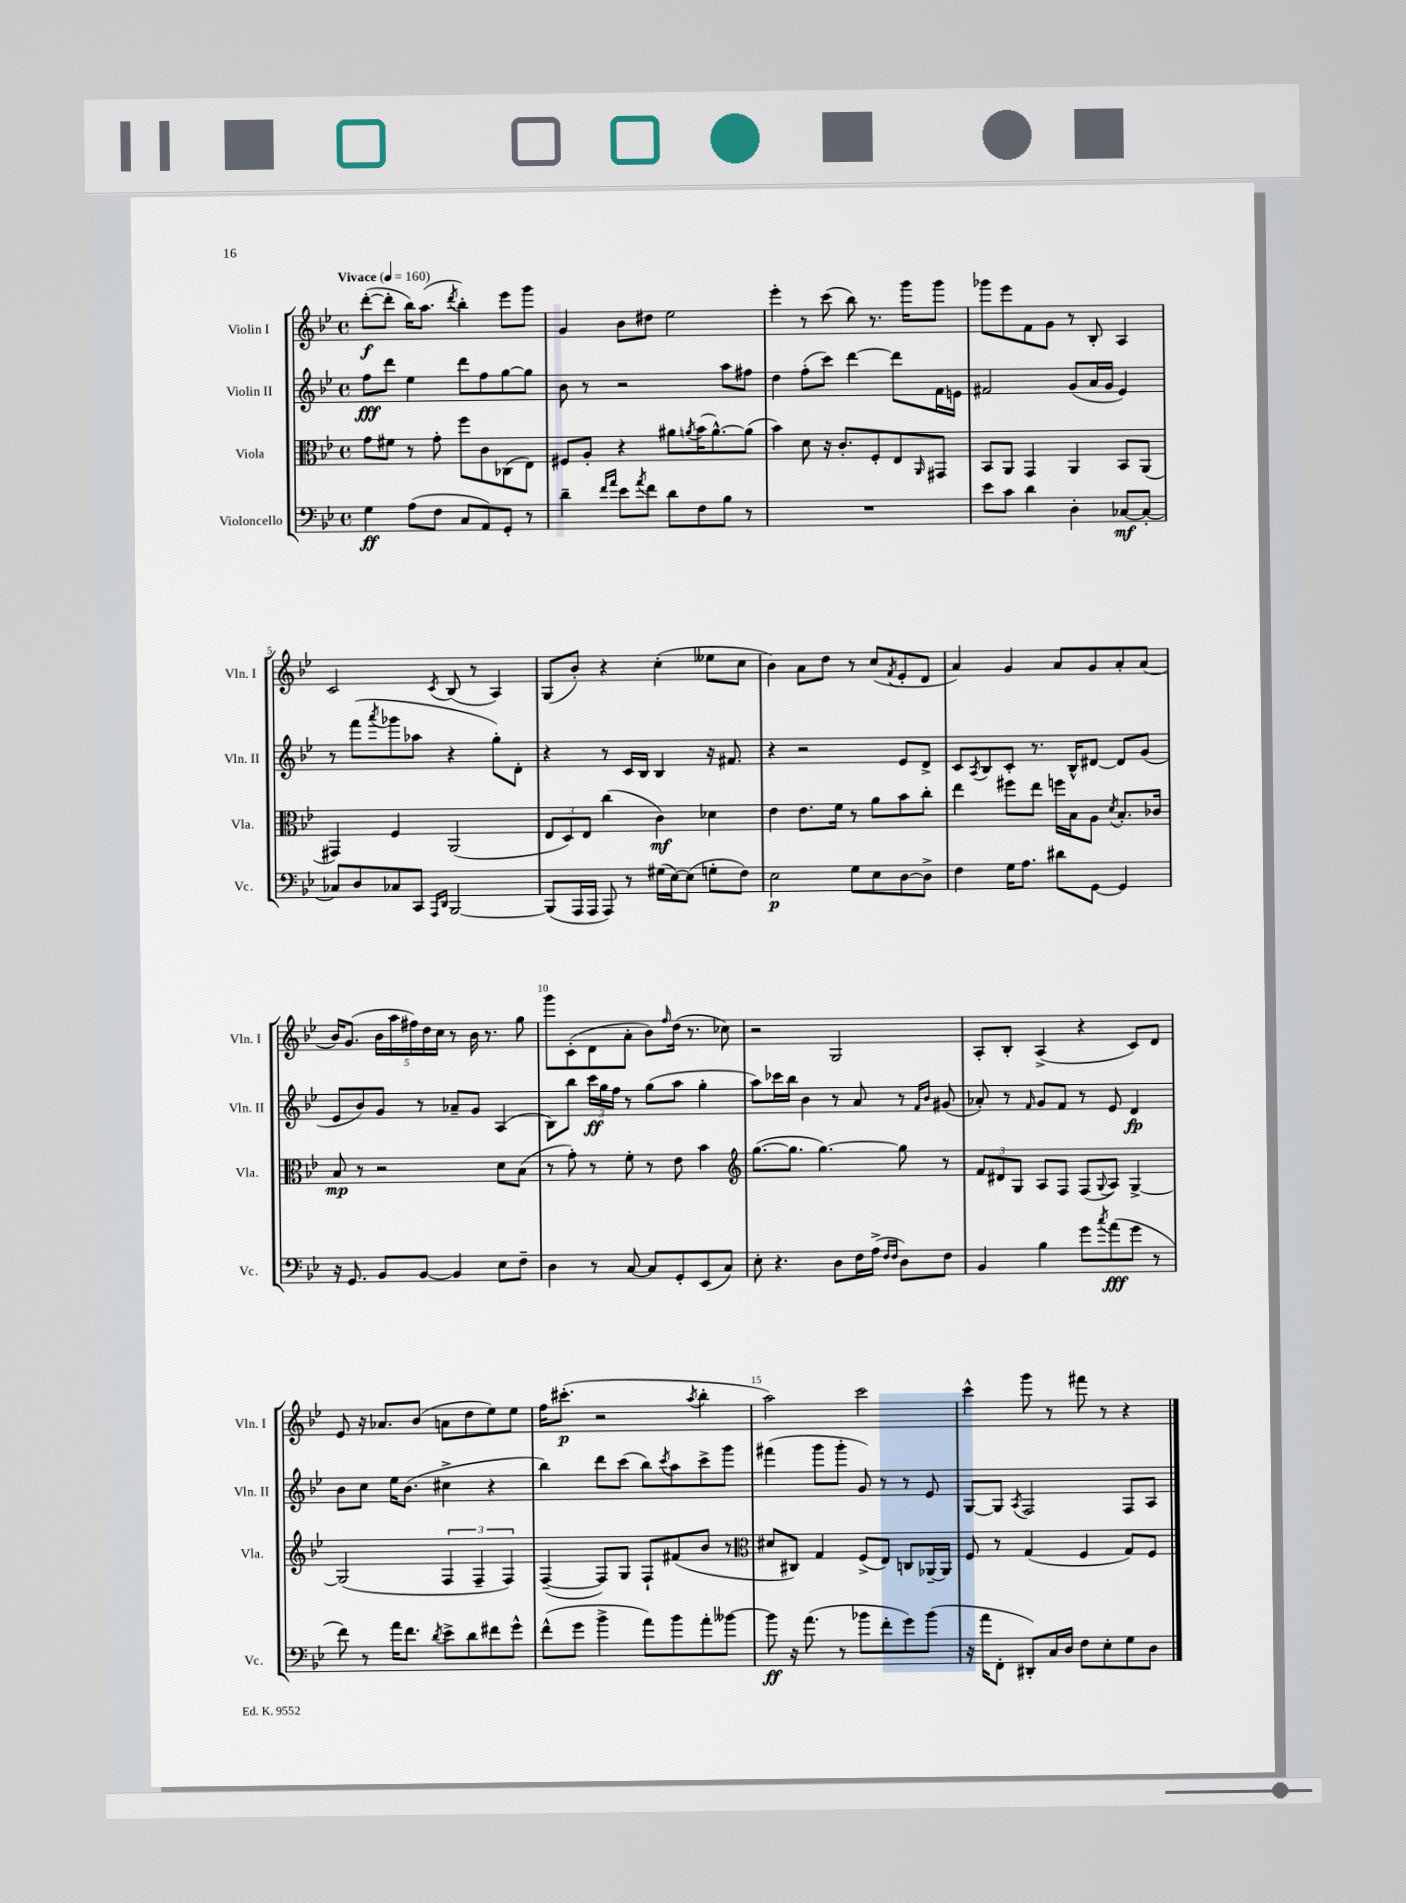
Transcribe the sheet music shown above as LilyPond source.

<<
\new StaffGroup <<
\new Staff = "s0" \with { instrumentName = "Violin I" shortInstrumentName = "Vln. I" } {
    \clef treble \key bes \major \defaultTimeSignature \time 4/4 \tempo "Vivace" 4 = 160
    d'''8~-.\f( d'''8-. bes''16) a''8.( \acciaccatura { d'''8 } bes''4-.) ees'''8 g'''8 |
    g'4 bes'8 dis''8 ees''2 |
    ees'''4-. r8 c'''8( bes''8) r8. g'''16 g'''8 |
    ges'''8 ees'''8 f'8 g'8 r8 bes8-. a4 |
    c'2 \acciaccatura { c'8 } bes8( r8 a4) |
    g8( bes'8-.) r4 c''4-.( eeses''8 c''8 |
    bes'4) a'8 d''8 r8 c''8( \acciaccatura { f'8 } ees'8-. d'8 |
    a'4) g'4 a'8 g'8 a'8-. a'8( |
    bes'16) g'8.( \tuplet 5/4 { bes'16 a''16 fis''16) d''16 c''16 } r8 bes'16 r8. g''8 |
    g'''8 c'8-.( d'8 a'8-. bes'8) \grace { f''16 } d''16( r8. ces''8) |
    r2 g2 |
    a8-. bes8-. a4->( r4 c'8) d'8 |
    ees'8 r16 aes'8. bes'8( a'8 d''8 ees''8) ees''8 |
    f''16 cis'''8.-.\p( r2 \acciaccatura { a''8 } bes''4-. |
    a''2) c'''2 |
    c'''4-^ g'''8 r8 fis'''8 r8 r4 \bar "|." |
}
\new Staff = "s1" \with { instrumentName = "Violin II" shortInstrumentName = "Vln. II" } {
    \clef treble \key bes \major \defaultTimeSignature \time 4/4
    f''8\fff d'''8 ees''4 d'''8 f''8 g''8~ g''8 |
    bes'8 r8 r2 a''8 fis''8 |
    d''4 f''8-.( c'''8) d'''4~ d'''8 f'16 e'16 |
    fis'2 g'8( a'16 g'16 ees'4) |
    r8 f'''8( \acciaccatura { a'''8 } ges'''8 aes''8 r4 g''8-.) d'8-. |
    r4 r8 c'16 bes16 bes4 r16 fis'8. |
    r4 r2 ees'8 d'8-> |
    c'8 \acciaccatura { a8 } bes8 c'8-. r8. bes16-^ dis'8~ dis'8 g'8( |
    ees'8 bes'8) g'8 r8 aes'8-- g'8 a4( |
    bes8) bes''8 \tuplet 3/2 { c'''16\ff g''16 f''16 } r8 g''8( a''8 g''4-. |
    a''8) ces'''16 bes''16 bes'4 r8 a'8 r8 \grace { f'16 bes'16 } gis'8( |
    aes'8-.) r8 \grace { f'16 } g'8 f'8 r8 ees'8 d'4\fp |
    bes'8 c''8 ees''16 bes'8.( cis''4-> r4 |
    bes''4) d'''8 c'''8( bes''8) \acciaccatura { c'''8 } a''8 c'''8-> g'''8 |
    fis'''4( g'''8 g'''8-. g'8) r8 r8 ees'8 |
    g8~ g8 \acciaccatura { a8 } f2 f8 a8 \bar "|." |
}
\new Staff = "s2" \with { instrumentName = "Viola" shortInstrumentName = "Vla." } {
    \clef alto \key bes \major \defaultTimeSignature \time 4/4
    g'8 fis'8 r8 g'8-. f''8 c'8 ces8( ees8) |
    fis8 a8-. r4 ais'8 \acciaccatura { a'8 } bes'16( a'8.~-^) a'8( |
    bes'4) d'8 r16 c'8.-. f8-. ees8 \grace { a,16 } gis,8 |
    bes,8 a,8 g,4 a,4 bes,8 a,8( |
    gis,4) f4 a,2( |
    \tuplet 3/2 { ees8 d8) ees8 } c''4( c'4\mf) des'4 |
    ees'4 ees'8. f'16 r8 a'8 bes'8 c''8-. |
    ees''4 fis''8 ees''8 f''16 bes16 a8 \acciaccatura { d'8 } bes8.-. ces'16 |
    bes8\mp r8 r2 d'8 bes8( |
    r8 g'8-.) r8 f'8-. r8 ees'8 bes'4 |
    \clef treble g''8.~( g''8. g''4.~) g''8 r8 |
    \tuplet 3/2 { f'8 dis'8 g8 } a8 f8 f8( \appoggiatura { g8 } a8) g4~-> |
    g2( \tuplet 3/2 { f4 f4-- f4) } |
    f4~--( f8) g8 f8-! fis'8( bes'8 r8 |
    \clef alto dis'8 cis8) g4 f8->( ees8) c8 aes,16~-- aes,16 |
    f8 r8 g4( f4 g8) f8 \bar "|." |
}
\new Staff = "s3" \with { instrumentName = "Violoncello" shortInstrumentName = "Vc." } {
    \clef bass \key bes \major \defaultTimeSignature \time 4/4
    g4\ff a8( f8 c8 a,8) g,8-. r8 |
    d'4-- \grace { f'16 a'16 } ees'8 \acciaccatura { a'8 } f'8 d'8 f8 bes8 r8 |
    R1 |
    ees'8 c'8 d'4 d4-. ces8~\mf ces8~-. |
    ces8 d8 ces8 c,8 \grace { a,,16 d,16 } bes,,2~ |
    bes,,8( a,,16 a,,16 a,,8) r8 gis16( ees16~) ees8( g8-. f8) |
    ees2\p g8 ees8 d8~ d8-> |
    f4 g16 a8. dis'8 g,8~ g,4 |
    r16 g,8. bes,8 bes,8~ bes,4 ees8 f8-- |
    d4 r8 c8~ c8 g,8-. ees,8( c8) |
    ees8-. r4. d8 f16 a16->( \grace { f16 f16 } d8) f8 |
    bes,4 bes4 g'8 \acciaccatura { c''8 } a'8\fff( g'8 r8 |
    f'8) r8 a'16 f'8. \acciaccatura { d'8 } ees'8-> d'8 fis'8 g'8-^ |
    f'8-^( g'8 bes'4-> a'8) bes'8 a'8-. beses'8~ |
    beses'8\ff r16 a'8.( r8 bes'8 f'8-. g'8) bes'8( |
    r16 a'16 f,8-. dis,8-.) c16 d16 f8 ees8-. g8 d8 \bar "|." |
}
>>
>>
\layout { \context { \Score \override BarNumber.break-visibility = ##(#f #t #t) barNumberVisibility = #(every-nth-bar-number-visible 5) } }
